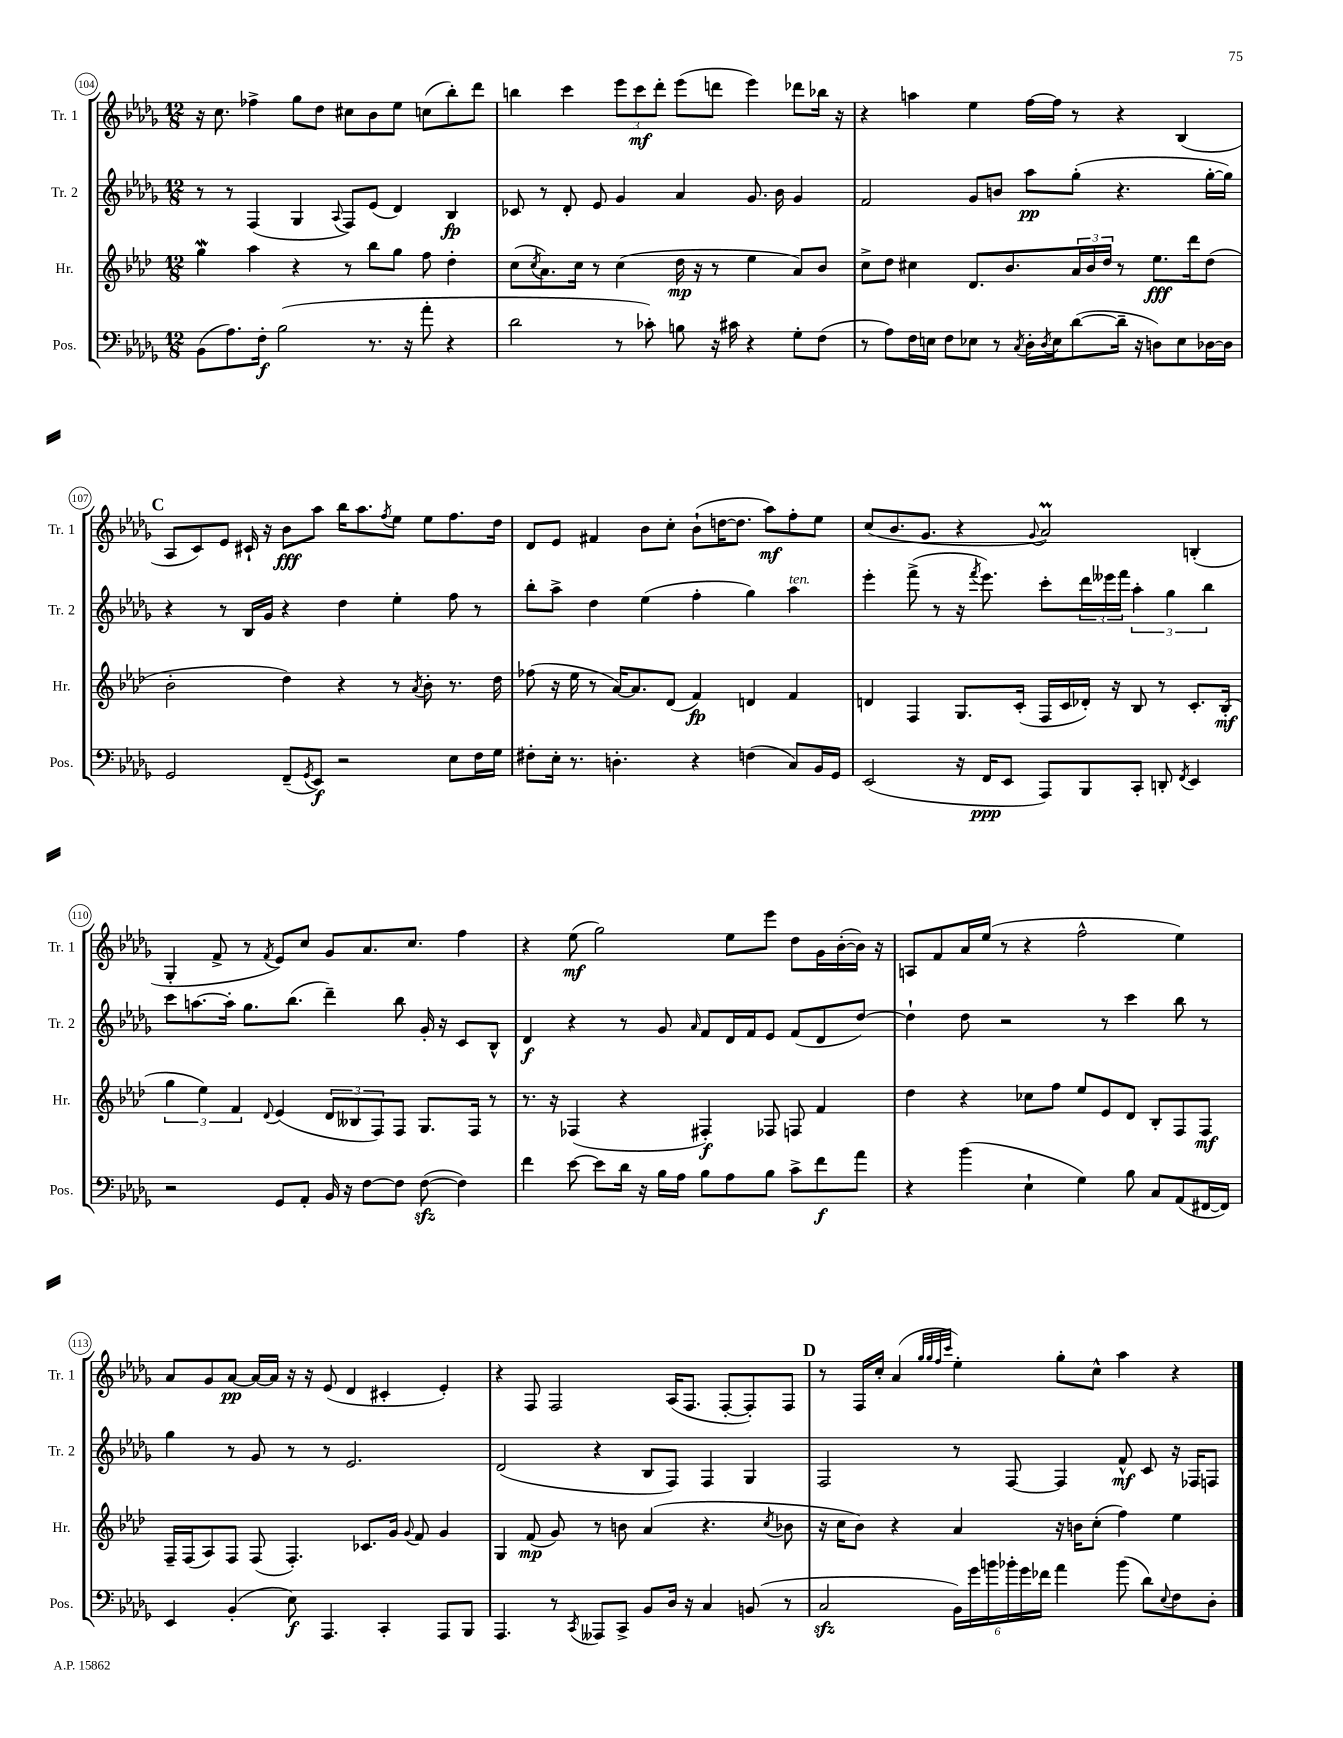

**kern	**kern	**kern	**kern
*staff4	*staff3	*staff2	*staff1
*clefF4	*clefG2	*clefG2	*clefG2
*k[b-e-a-d-g-]	*k[b-e-a-d-]	*k[b-e-a-d-g-]	*k[b-e-a-d-g-]
*M12/8	*M12/8	*M12/8	*M12/8
(8BB-	4gg	8r	16r
.	.	.	8.cc
8.A-)	.	8r	.
.	4aa-	(4F	4ff-^
16F'	.	.	.
(2B-	.	.	.
.	4r	4G-	8gg-
.	.	.	8dd-
.	.	8qqA-	.
.	8r	8F)	8cc#
8.r	8bb-	(8e-	8b-
.	8gg	4d-)	8ee-
16r	.	.	.
8a-'	8ff	.	(8cc
4r	4dd-'	4B-	8bb-')
.	.	.	8ddd-
=	=	=	=
2d-	(8cc	8c-	4bb
.	8qcc	.	.
.	8.a-)	8r	.
.	.	8d-'	4ccc
.	16cc	.	.
.	8r	8e-	.
8r	(4cc	4g-	12eee-
.	.	.	12ccc
8c-')	.	.	.
.	.	.	12ddd-'
8B	16dd-	4a-	(8eee-
.	16r	.	.
16r	8r	.	8ddd
16c#	.	.	.
4r	4ee-	8.g-	4eee-)
.	.	16b-	.
8G-'	8a-)	4g-	8ddd-
(8F	8b-	.	16bb-
.	.	.	16r
=	=	=	=
8r	8cc^	2f	4r
8A-)	8dd-	.	.
16F	4cc#	.	4aa
16E	.	.	.
8F	.	.	.
8E-	8.d-	8g-	4ee-
8r	.	8b	.
.	8.b-	.	.
8qC	.	.	.
16D-'	.	8aa-	[16ff
8qD-	.	.	.
16E-	.	.	16ff]
([8d-	24a-	(8gg-'	8r
.	24b-	.	.
.	24dd-	.	.
16d-~]	8r	4.r	4r
16r	.	.	.
8D)	8.ee-	.	.
8E-	.	.	(4B-
.	16ddd-	.	.
[16D-	(8dd-	[16gg-'	.
16D-]	.	16gg-])	.
=	=	=	=
2GG-	2b-'	4r	8A-
.	.	.	8c)
.	.	8r	8e-
.	.	16B-	16c#`
.	.	16g-	16r
(8FF~	4dd-)	4r	8b-
8qGG-	.	.	.
8EE-)	.	.	8aa-
2r	4r	4dd-	16bb-
.	.	.	8.aa-
.	.	.	8qff
.	8r	4ee-'	8ee-
.	8qa-	.	.
.	8b-'	.	8ee-
8E-	8.r	8ff	8.ff
16F	.	8r	.
16G-	16dd-	.	16dd-
=	=	=	=
8F#'	(8ff-	8bb-'	8d-
16E-'	16r	8aa-^	8e-
8.r	16ee-	.	.
.	8r	4dd-	4f#
4.D'	[16a-)	.	.
.	8.a-]	.	.
.	.	(4ee-	8b-
.	(8d-	.	8cc'
4r	4f)	4ff'	(8b-`
.	.	.	[16dd
.	.	.	8.dd]
(4F	4d	4gg-)	.
.	.	.	8aa-)
8C)	4f	4aa-	8ff'
16BB-	.	.	8ee-
16GG-	.	.	.
=	=	=	=
(2EE-	4d	4eee-'	(8cc
.	.	.	8.b-
.	4F	(8fff^	.
.	.	.	8.g-
.	.	8r	.
16r	8.G	16r	4r
.	.	8qfff	.
16FF	.	8.eee-)	.
8EE-	.	.	.
.	(16c'	.	.
.	.	.	8qqg-
8AAA-)	16F	8ccc'	2a-)
.	16c	.	.
8BBB-	16d-')	24ddd-	.
.	.	24eee--	.
.	16r	.	.
.	.	24fff	.
8CC'	8B-	6aa-'	.
8DD'	8r	.	.
.	.	6gg-	.
8qFF	.	.	.
4EE-	8.c'	.	(4B'
.	.	6bb-	.
.	(16B-'	.	.
=	=	=	=
2r	6gg	8ccc	4G-'
.	.	[8.aa	.
.	6ee-)	.	.
.	.	.	8f^
.	.	16aa']	.
.	6f	.	.
.	.	8.gg-	8r
.	8qqd-	.	8qf
8GG-	(4e-	.	8e-)
.	.	(8.bb-	.
8AA-'	.	.	8cc
16BB-	12d-	4ddd-~)	8g-
16r	.	.	.
.	12B--	.	.
[8F	.	.	8.a-
.	12F)	.	.
8F]	8F	8bb-	.
.	.	.	8.cc
([8F	8.G	16g-'	.
.	.	16r	.
4F])	.	8c	4ff
.	16F	.	.
.	8r	8B-^^	.
=	=	=	=
4f	8.r	4d-	4r
.	16r	.	.
[8e-	(4F-	4r	(8ee-
8e-]	.	.	2gg-)
16d-	4r	8r	.
16r	.	.	.
16B-	.	8g-	.
16A-	.	.	.
.	.	16qqa-	.
8B-	4F#')	8f	.
8A-	.	16d-	8ee-
.	.	16f	.
8B-	8F-	8e-	8eee-
8c^	8F	(8f	8dd-
8f	4f	8d-	16g-
.	.	.	([16b-'
8a-	.	[8dd-)	16b-])
.	.	.	16r
=	=	=	=
4r	4dd-	4dd-`]	8A
.	.	.	8f
(4b-	4r	8dd-	16a-
.	.	.	(16ee-
.	.	2r	8r
4E-`	8cc-	.	4r
.	8ff	.	.
4G-)	8ee-	.	2ff^^
.	8e-	8r	.
8B-	8d-	4ccc	.
8C	8B-'	.	.
(8AA-	8F	8bb-	4ee-)
[16FF#	8F	8r	.
16FF#])	.	.	.
=	=	=	=
4EE-	16F~	4gg-	8a-
.	(16F	.	.
.	8A-)	.	8g-
(4BB-'	8F	8r	[8a-
.	(8F	8g-	16a-_
.	.	.	16a-]
8E-)	4.F')	8r	16r
.	.	.	16r
4.AAA-	.	8r	(8e-
.	.	2.e-	4d-
.	8.c-	.	.
4CC'	.	.	4c#'
.	16g	.	.
.	8qqg	.	.
.	8f	.	.
8AAA-	4g	.	4e-')
8BBB-	.	.	.
=	=	=	=
4.AAA-	4G	(2d-	4r
.	(8f	.	8F
8r	8g)	.	2F
8qCC	.	.	.
8AAA--	8r	4r	.
8CC^	8b	.	.
8BB-	(4a-	8B-	.
16D-	.	8F)	(16A-
16r	.	.	8.F
4C	4.r	4F	.
.	.	.	[8F'
(8BB	.	4G-	8F'])
.	8qcc	.	.
8r	8b-	.	8F
=	=	=	=
2C	16r	2F	8r
.	16cc	.	.
.	8b-)	.	16F
.	.	.	16cc'
.	4r	.	(4a-
.	.	.	32qqgg-
.	.	.	32qqgg-
.	.	.	32qqff
.	.	.	32qqccc
24BB-)	4a-	8r	4ee-')
24g-	.	.	.
24b	.	.	.
24b-'	.	[8F	.
24g-	.	.	.
24f-	.	.	.
4a-	16r	4F]	8gg-'
.	16b	.	.
.	(8cc'	.	8cc^^
(8b-	4ff)	8f^^	4aa-
8d-)	.	8c	.
8qqE-	.	.	.
8F	4ee-	16r	4r
.	.	16F-	.
8D-'	.	8F	.
==	==	==	==
*-	*-	*-	*-
